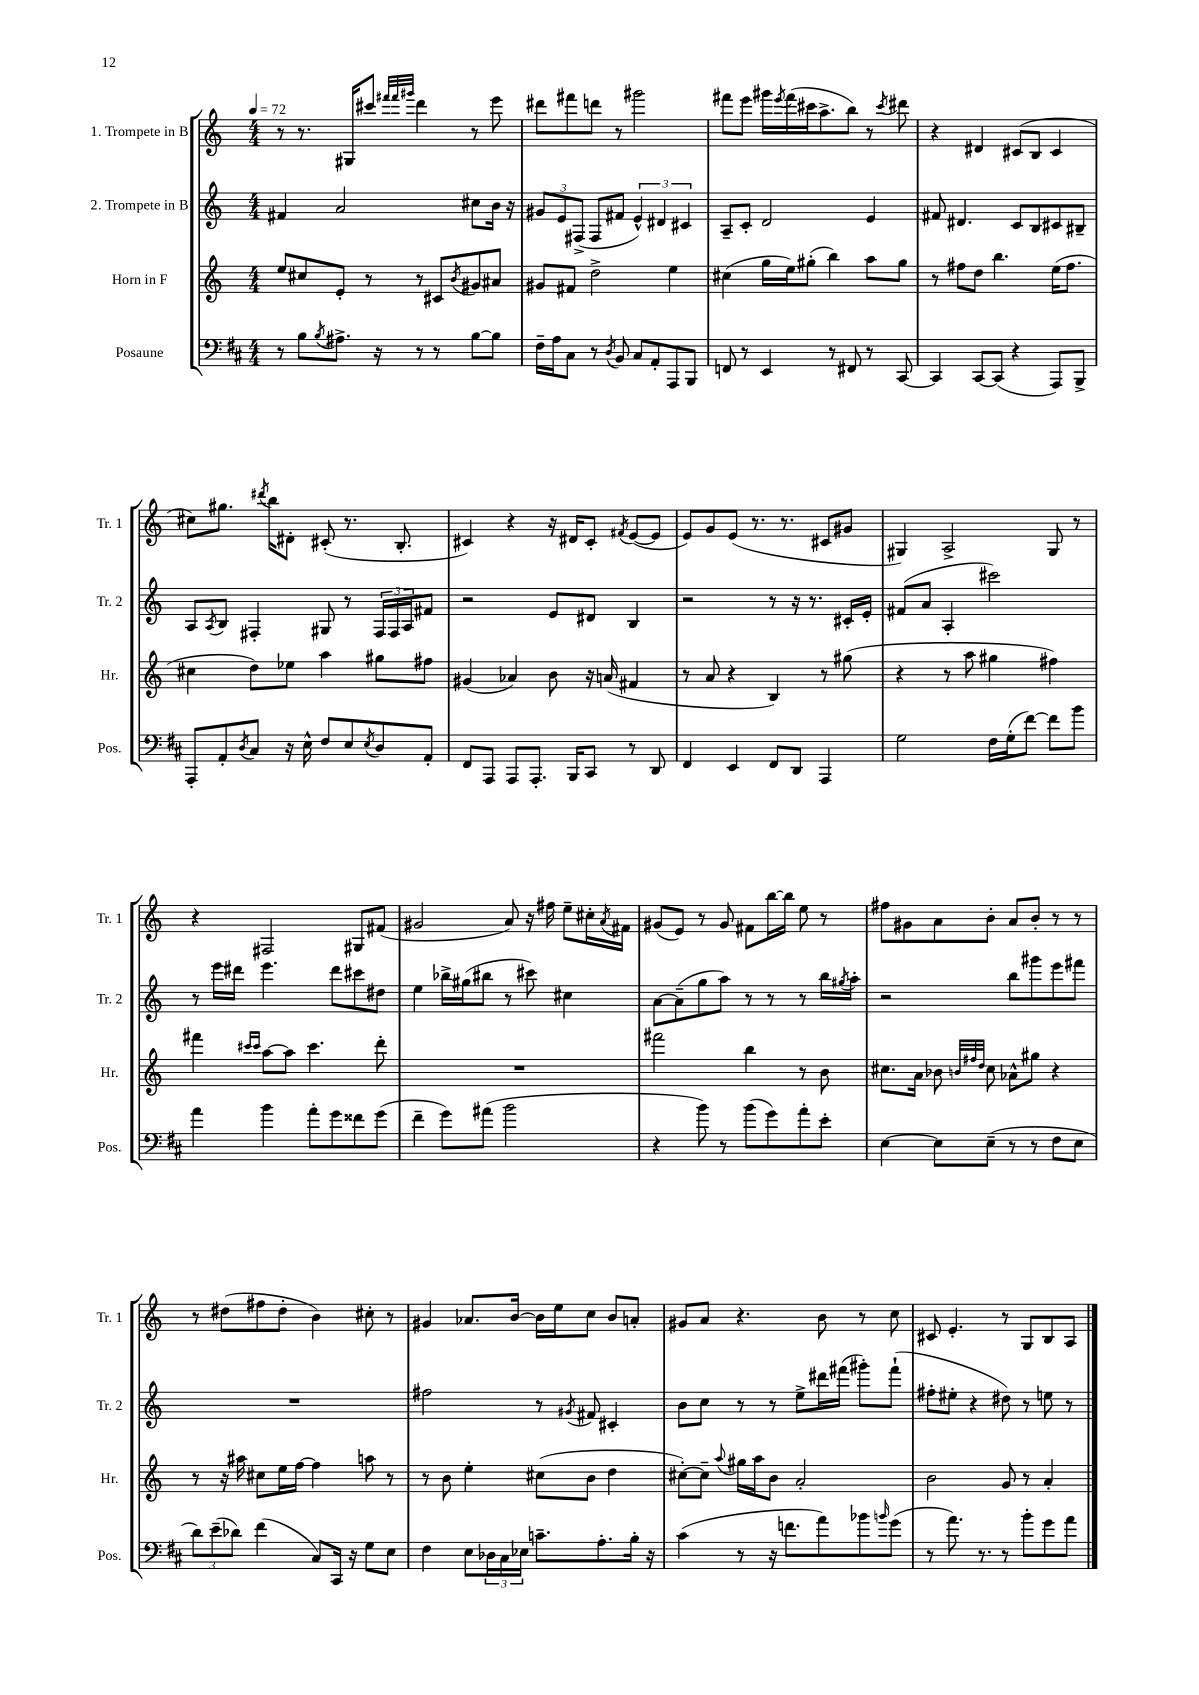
<<
\new StaffGroup <<
\new Staff = "s0" \with { instrumentName = "1. Trompete in B" shortInstrumentName = "Tr. 1" } {
    \clef treble \key c \major \numericTimeSignature \time 4/4 \tempo 4 = 72
    r8 r8. gis16 cis'''8 \grace { fis'''32 fis'''32 gis'''32 } d'''4 r8 e'''8 |
    dis'''8 fis'''8 d'''8 r8 gis'''2 |
    fis'''8 e'''8 gis'''16 \acciaccatura { e'''8 } fis'''16( cis'''16 a''8.-> b''8) r8 \acciaccatura { cis'''8 } dis'''8 |
    r4 dis'4 cis'8( b8 cis'4 |
    cis''8) gis''8. \acciaccatura { dis'''8 } b''16 dis'8-. cis'8-.( r8. b8.-. |
    cis'4) r4 r16 dis'16 cis'8-. \acciaccatura { fis'8 } e'8~( e'8 |
    e'8) g'8 e'8( r8. r8. cis'8 gis'8 |
    gis4) a2-> gis8 r8 |
    r4 fis2 gis8 fis'8( |
    gis'2 a'8) r16 fis''16 e''8-- cis''16-. \acciaccatura { a'8 } fis'16 |
    gis'8( e'8) r8 gis'8 fis'8 b''16~ b''16 e''8 r8 |
    fis''8 gis'8 a'8 b'8-. a'8 b'8-. r8 r8 |
    r8 dis''8( fis''8 dis''8-. b'4) cis''8-. r8 |
    gis'4 aes'8. b'16~ b'16 e''16 c''8 b'8 a'8-. |
    gis'8 a'8 r4. b'8 r8 c''8 |
    cis'8 e'4.-. r8 g8 b8 a8 \bar "|." |
}
\new Staff = "s1" \with { instrumentName = "2. Trompete in B" shortInstrumentName = "Tr. 2" } {
    \clef treble \key c \major \numericTimeSignature \time 4/4
    fis'4 a'2 cis''8 b'16 r16 |
    \tuplet 3/2 { gis'8 e'8 fis8->( } fis8 fis'8 \tuplet 3/2 { e'4-^) dis'4 cis'4 } |
    a8-- c'8-. d'2 e'4 |
    fis'8 dis'4. c'8 b8 cis'8 bis8-- |
    a8 \acciaccatura { a8 } b8 fis4-. gis8 r8 \tuplet 3/2 { fis16 fis16 a16 } fis'8 |
    r2 e'8 dis'8 b4 |
    r2 r8 r16 r8. cis'16-. e'16-. |
    fis'8( a'8 a4-. cis'''2) |
    r8 e'''16 dis'''16 e'''4. dis'''8 cis'''8 dis''8 |
    e''4 bes''16-> gis''16( bis''8 r8 cis'''8) cis''4 |
    a'8~ a'8--( g''8 a''8) r8 r8 r8 b''16 \acciaccatura { gis''8 } a''16-. |
    r2 b''8 gis'''8 e'''8 fis'''8 |
    R1 |
    fis''2 r8 \acciaccatura { gis'8 } fis'8 cis'4-. |
    b'8 c''8 r8 r8 e''8-> dis'''16 fis'''16( gis'''8-.) fis'''8-!( |
    fis''8-. eis''8-. r4 dis''8) r8 e''8 r8 \bar "|." |
}
\new Staff = "s2" \with { instrumentName = "Horn in F" shortInstrumentName = "Hr." } {
    \clef treble \key c \major \numericTimeSignature \time 4/4
    e''8 cis''8 e'8-. r8 r8 cis'8 \acciaccatura { b'8 } gis'8 ais'8 |
    gis'8 fis'8 d''2-> e''4 |
    cis''4( g''16 e''16) gis''8-.( b''4) a''8 gis''8 |
    r8 fis''8 d''8 b''4. e''16( fis''8. |
    cis''4 d''8) ees''8 a''4 gis''8 fis''8 |
    gis'4( aes'4) b'8 r16 a'16( fis'4 |
    r8 a'8 r4 b4) r8 gis''8( |
    r4 r8 a''8 gis''4 fis''4) |
    fis'''4 \grace { cis'''16 cis'''16 } a''8~ a''8 cis'''4. d'''8-. |
    R1 |
    fis'''2 b''4 r8 b'8 |
    cis''8. a'16 bes'8 \grace { b'32 fis''32 d''32 } cis''8 aes'8-^ gis''8 r4 |
    r8 r16 ais''16 cis''8 e''16 f''16~ f''4 a''8 r8 |
    r8 b'8 e''4-. cis''8( b'8 d''4 |
    cis''8~-.) cis''8-- \appoggiatura { a''8 } gis''16 a''16 b'8 a'2-. |
    b'2 g'8 r8 a'4-. \bar "|." |
}
\new Staff = "s3" \with { instrumentName = "Posaune" shortInstrumentName = "Pos." } {
    \clef bass \key d \major \numericTimeSignature \time 4/4
    r8 b8 \acciaccatura { b8 } ais8.-> r16 r8 r8 b8~ b8 |
    fis16-- a16 cis8 r8 \acciaccatura { d8 } b,8 cis8 a,8-. a,,8 b,,8 |
    f,8 r8 e,4 r8 fis,8 r8 cis,8~ |
    cis,4 cis,8~ cis,8( r4 a,,8) b,,8-> |
    a,,8-. a,8-. \acciaccatura { d8 } cis8 r16 e16-^ fis8 e8 \acciaccatura { e8 } d8 a,8-. |
    fis,8 a,,8 a,,8 a,,8.-. b,,16 cis,8 r8 d,8 |
    fis,4 e,4 fis,8 d,8 a,,4 |
    g2 fis16 g16-.( fis'8~) fis'8 b'8 |
    a'4 b'4 a'8-. g'8 fisis'8 g'8( |
    fis'4-- g'8) ais'8( b'2 |
    r4 b'8) r8 b'8( g'8) a'8-. e'8-. |
    e4~ e8 e8--( r8 r8 fis8 e8 |
    \tuplet 3/2 { d'8) e'8--( des'8) } fis'4( cis8) cis,16 r16 g8 e8 |
    fis4 e8 \tuplet 3/2 { des16 cis16 ees16 } c'8.-- a8.-. b16-. r16 |
    cis'4( r8 r16 f'8. a'8) bes'8 \grace { b'16 } g'8( |
    r8 a'8.) r8. r8 b'8-. g'8 a'8 \bar "|." |
}
>>
>>
\layout { \context { \Score \remove "Bar_number_engraver" } }
